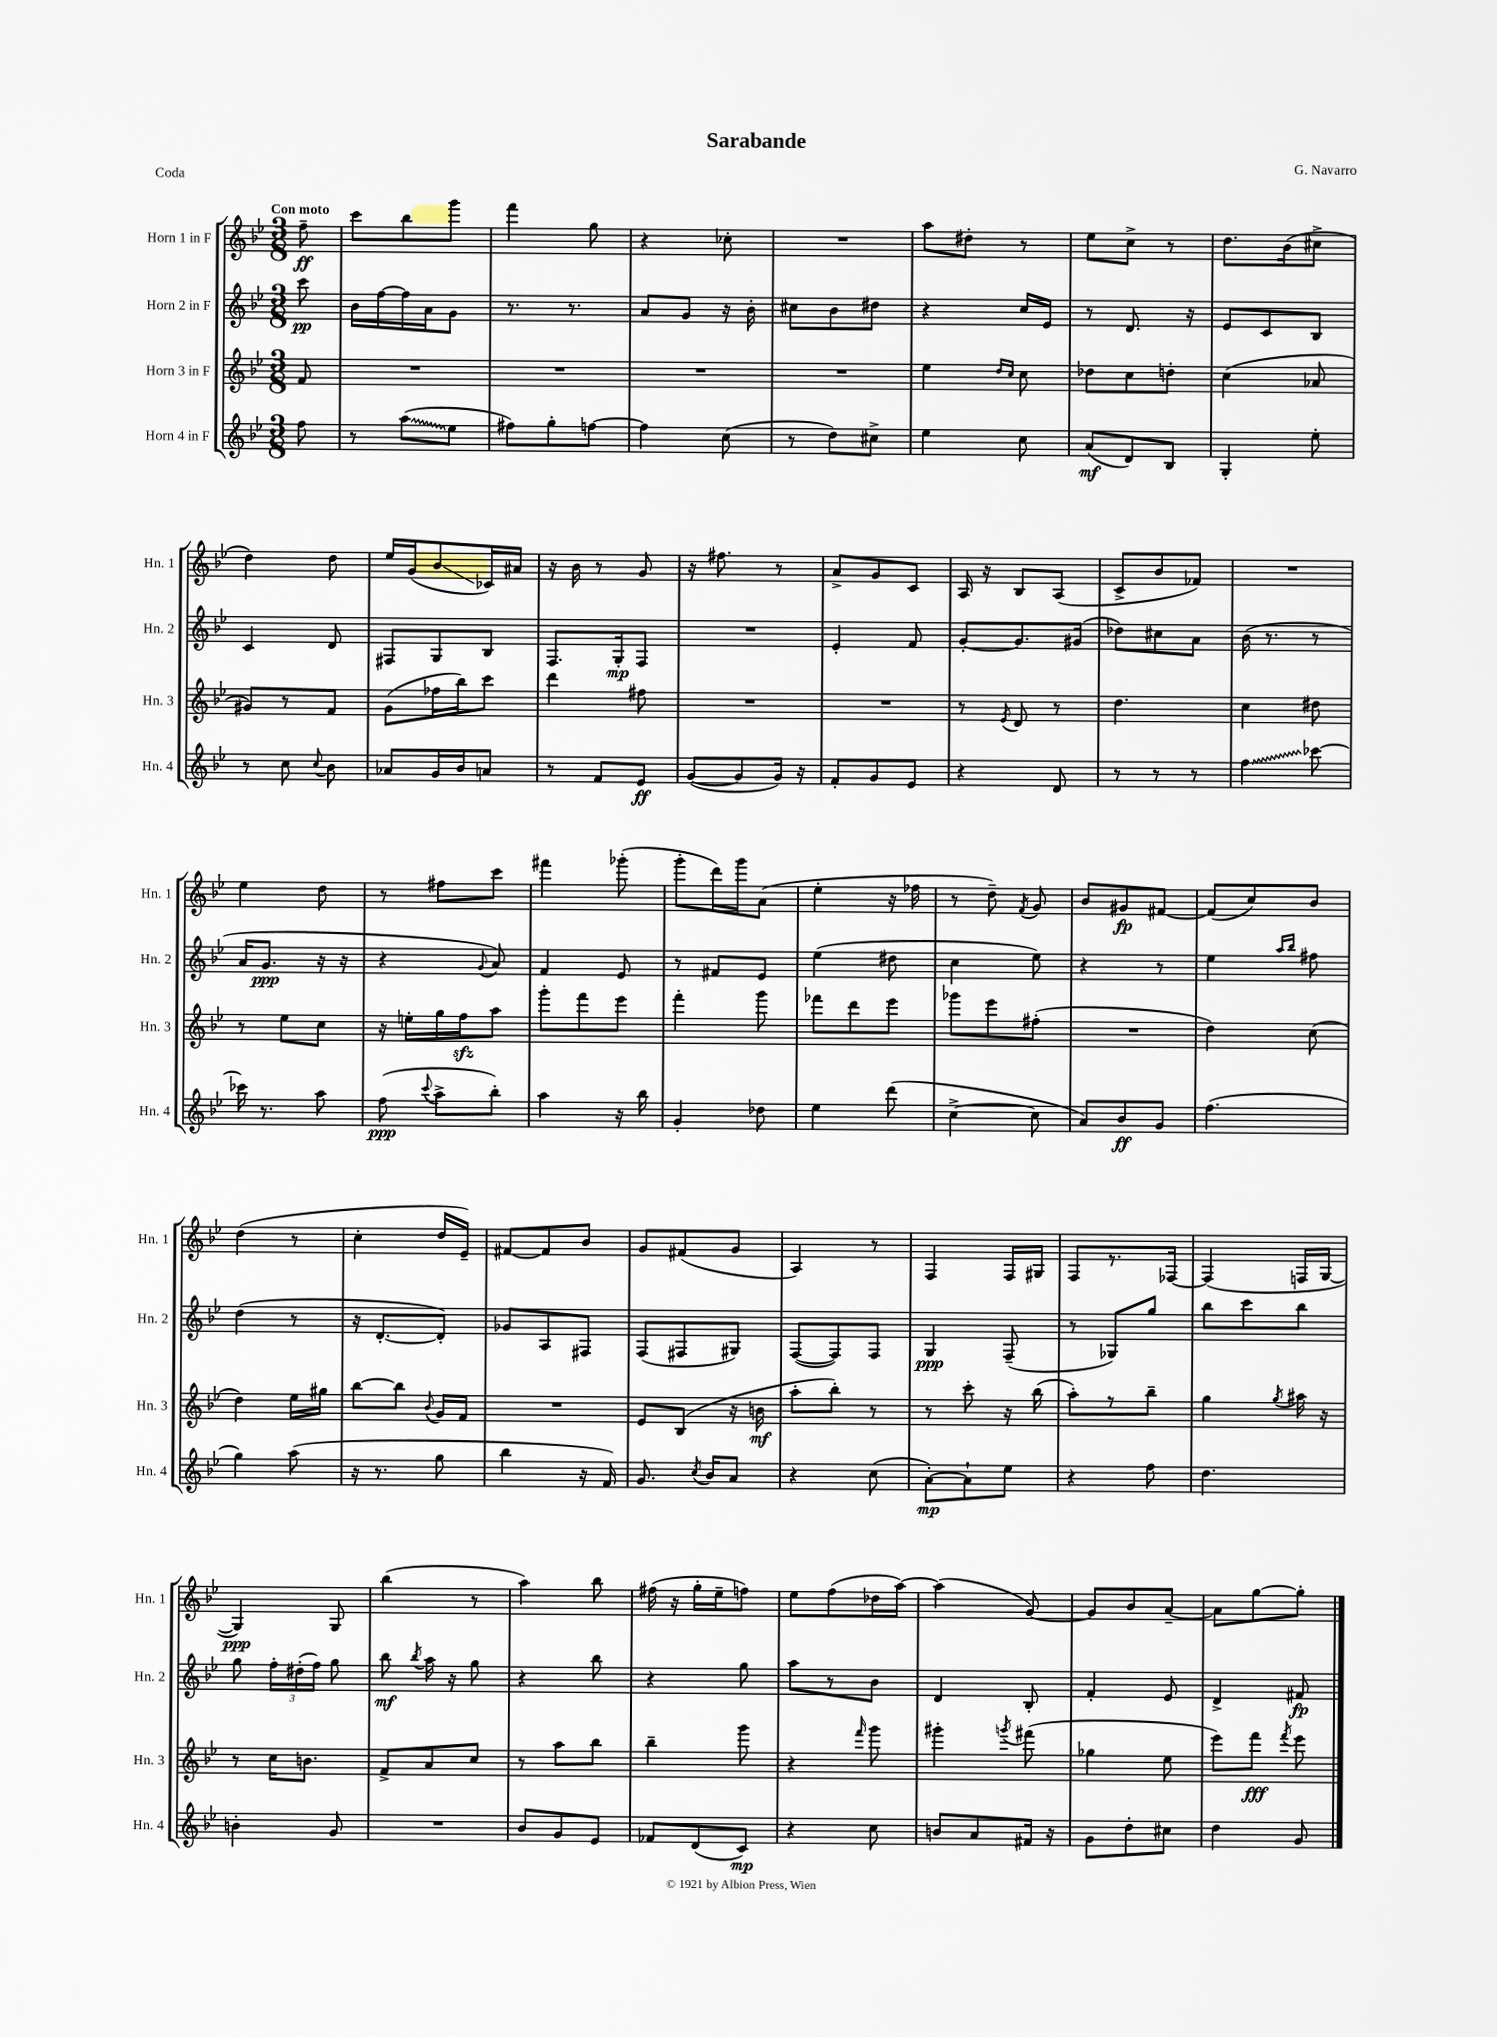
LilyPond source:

\header { title = "Sarabande" composer = "G. Navarro" piece = "Coda" }
<<
\new StaffGroup <<
\new Staff = "s0" \with { instrumentName = "Horn 1 in F" shortInstrumentName = "Hn. 1" } {
    \clef treble \key bes \major \numericTimeSignature \time 3/8 \partial 8 \tempo "Con moto"
    \autoBeamOff f''8--\ff |
    c'''8[ bes''8 g'''8] |
    f'''4 g''8 |
    r4 ces''8-. |
    R4. |
    a''8[ dis''8]-. r8 |
    ees''8[ c''8]-> r8 |
    d''8.[ bes'16( cis''8]-> |
    d''4) d''8 |
    ees''16[ g'16( bes'8\glissando ces'16) ais'16] |
    r16 bes'16 r8 g'8 |
    r16 fis''8. r8 |
    a'8[-> g'8 c'8] |
    a16 r16 bes8[ a8]( |
    c'8[-> bes'8 fes'8]) |
    R4. |
    ees''4 d''8 |
    r8 fis''8[ c'''8] |
    fis'''4 ges'''8-.( |
    g'''8[-. d'''16) g'''16 a'8]( |
    ees''4-. r16 fes''16 |
    r8 d''8--) \acciaccatura { f'8 } g'8 |
    bes'8[ gis'8\fp fis'8]~ |
    fis'8[( c''8) bes'8] |
    d''4( r8 |
    c''4-. d''16[ ees'16]--) |
    fis'8[~ fis'8 bes'8] |
    g'8[ fis'8( g'8] |
    a4) r8 |
    f4 f16[ gis16] |
    f8[ r8. fes16]~ |
    fes4( f16[ g16]~ |
    g4\ppp) g8 |
    bes''4( r8 |
    a''4) bes''8 |
    fis''16( r16 g''16[-. ees''16-- f''8]) |
    ees''8[ f''8( des''16 a''16]~) |
    a''4( g'8~) |
    g'8[ bes'8 a'8]~-- |
    a'8[ g''8~ g''8]-. \bar "|." |
}
\new Staff = "s1" \with { instrumentName = "Horn 2 in F" shortInstrumentName = "Hn. 2" } {
    \clef treble \key bes \major \numericTimeSignature \time 3/8 \partial 8
    \autoBeamOff c'''8\pp |
    bes'16[ f''16~ f''16 a'16 g'8] |
    r8. r8. |
    a'8[ g'8] r16 bes'16-. |
    cis''8[ bes'8 dis''8] |
    r4 c''16[ ees'16] |
    r8 d'8. r16 |
    ees'8[ c'8 bes8] |
    c'4 d'8 |
    fis8[ g8 bes8] |
    f8.[ g16-.\mp f8] |
    R4. |
    ees'4-. f'8 |
    g'8[~-. g'8. gis'16]( |
    des''8[) cis''8 a'8] |
    bes'16( r8. r8 |
    a'16[ g'8.]\ppp r16 r16 |
    r4 \appoggiatura { g'8 } a'8) |
    f'4 ees'8 |
    r8 fis'8[ ees'8] |
    ees''4( dis''8 |
    c''4 ees''8) |
    r4 r8 |
    ees''4 \grace { a''16[ bes''16] } fis''8 |
    d''4( r8 |
    r16 d'8.[~-. d'8]-.) |
    ges'8[ a8 fis8] |
    f8[( fis8 gis8]) |
    f8[~( f8) f8] |
    g4\ppp f8--( |
    r8 ges8[) g''8] |
    bes''8[ c'''8 bes''8] |
    g''8 \tuplet 3/2 { f''16[-. dis''16-.( f''16]) } g''8 |
    bes''8\mf \acciaccatura { bes''8 } a''16 r16 g''8 |
    r4 bes''8 |
    r4 g''8 |
    a''8[ r8 bes'8] |
    d'4 bes8-. |
    f'4-. ees'8 |
    d'4-> fis'8\fp \bar "|." |
}
\new Staff = "s2" \with { instrumentName = "Horn 3 in F" shortInstrumentName = "Hn. 3" } {
    \clef treble \key bes \major \numericTimeSignature \time 3/8 \partial 8
    \autoBeamOff f'8 |
    R4. |
    R4. |
    R4. |
    R4. |
    ees''4 \grace { d''16[ c''16] } c''8 |
    des''8[ c''8 d''8]-. |
    c''4( aes'8 |
    gis'8[) r8 f'8] |
    g'8[( fes''16 bes''16) c'''8] |
    d'''4 fis''8 |
    R4. |
    R4. |
    r8 \acciaccatura { ees'8 } d'8 r8 |
    d''4. |
    c''4 dis''8 |
    r8 ees''8[ c''8] |
    r16 e''16[-. g''16 f''16\sfz a''8] |
    g'''8[-. f'''8 ees'''8] |
    f'''4-. g'''8 |
    fes'''8[ d'''8 ees'''8] |
    ges'''8[ ees'''8 fis''8]-.( |
    R4. |
    d''4) c''8( |
    d''4) ees''16[ gis''16] |
    bes''8[~ bes''8] \appoggiatura { bes'8 } g'16[ f'16] |
    R4. |
    ees'8[ bes8]( r16 b'16\mf |
    a''8[-. bes''8]-.) r8 |
    r8 c'''8-. r16 bes''16( |
    a''8[-.) r8 bes''8]-- |
    g''4 \acciaccatura { g''8 } ais''16 r16 |
    r8 c''16[ b'8.] |
    f'8[-> a'8 c''8] |
    r8 a''8[ bes''8] |
    bes''4-- g'''8 |
    r4 \grace { f'''16 } g'''8 |
    gis'''4-. \acciaccatura { g'''8 } fis'''8( |
    ges''4 ees''8 |
    ees'''8[) f'''8]\fff \acciaccatura { f'''8 } ees'''8 \bar "|." |
}
\new Staff = "s3" \with { instrumentName = "Horn 4 in F" shortInstrumentName = "Hn. 4" } {
    \clef treble \key bes \major \numericTimeSignature \time 3/8 \partial 8
    \autoBeamOff f''8 |
    r8 \once \override Glissando.style = #'zigzag a''8[\glissando( ees''8] |
    fis''8[) g''8-. f''8]~ |
    f''4 c''8( |
    r8 d''8[) cis''8]-> |
    ees''4 c''8 |
    a'8[\mf( d'8) bes8] |
    g4-. ees''8-. |
    r8 c''8 \appoggiatura { c''8 } bes'8 |
    aes'8[ g'16 bes'16 a'8] |
    r8 f'8[ ees'8]\ff |
    g'8[~( g'8 g'16]) r16 |
    f'8[-. g'8 ees'8] |
    r4 d'8 |
    r8 r8 r8 |
    \once \override Glissando.style = #'zigzag f''4\glissando ces'''8~ |
    ces'''16 r8. a''8 |
    f''8\ppp( \appoggiatura { c'''8 } a''8[-> bes''8]-.) |
    a''4 r16 bes''16 |
    g'4-. des''8 |
    ees''4 d'''8( |
    c''4~-> c''8 |
    a'8[) bes'8\ff g'8] |
    f''4.( |
    g''4) a''8( |
    r16 r8. g''8 |
    bes''4 r16 f'16) |
    g'8. \acciaccatura { c''8 } bes'16[ a'8] |
    r4 c''8( |
    a'8[~-.\mp) a'8-! ees''8] |
    r4 f''8 |
    d''4. |
    b'4-. g'8 |
    R4. |
    bes'8[ g'8 ees'8] |
    fes'8[ d'8( c'8]\mp) |
    r4 c''8 |
    b'8[ a'8 fis'16] r16 |
    g'8[ d''8-. cis''8] |
    d''4 g'8 \bar "|." |
}
>>
>>
\layout { \context { \Score \remove "Bar_number_engraver" } }
